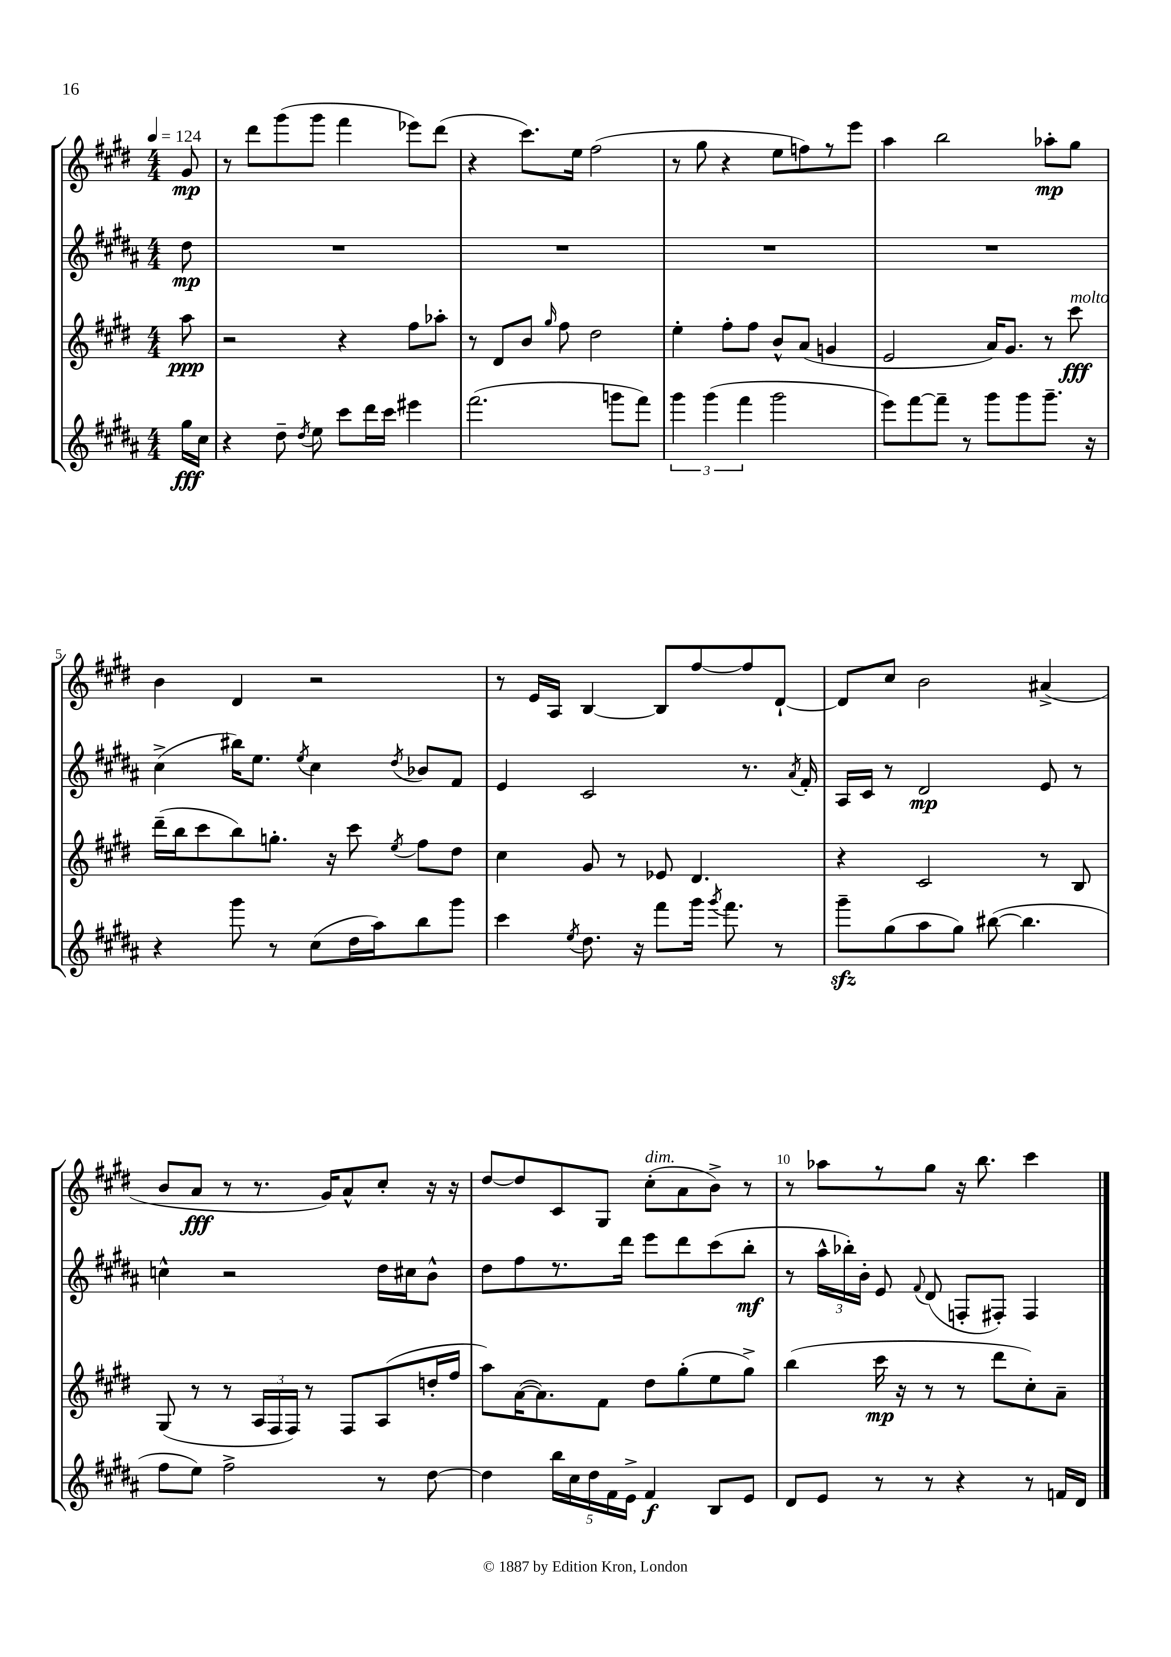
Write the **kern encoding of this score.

**kern	**kern	**kern	**kern
*staff4	*staff3	*staff2	*staff1
*clefG2	*clefG2	*clefG2	*clefG2
*k[f#c#g#d#a#]	*k[f#c#g#d#]	*k[f#c#g#d#a#]	*k[f#c#g#d#]
*M4/4	*M4/4	*M4/4	*M4/4
*MM124	*MM124	*MM124	*MM124
16gg#	8aa	8dd#	8g#
16cc#	.	.	.
=	=	=	=
4r	2r	1r	8r
.	.	.	8ddd#
8dd#~	.	.	(8ggg#
8qdd#	.	.	.
8ee	.	.	8ggg#
8ccc#	4r	.	4fff#
16ddd#	.	.	.
16ccc#	.	.	.
4eee#	8ff#	.	8eee-)
.	8aa-'	.	(8ddd#
=	=	=	=
(2.fff#	8r	1r	4r
.	8d#	.	.
.	8b	.	8.ccc#)
.	16qqgg#	.	.
.	8ff#	.	.
.	.	.	16ee
.	2dd#	.	(2ff#
8ggg	.	.	.
8fff#)	.	.	.
=	=	=	=
6ggg#	4ee'	1r	8r
.	.	.	8gg#
(6ggg#	.	.	.
.	8ff#'	.	4r
6fff#	.	.	.
.	8ff#	.	.
2ggg#	8b^^	.	8ee
.	(8a	.	8ff)
.	4g	.	8r
.	.	.	8eee
=	=	=	=
8eee)	2e	1r	4aa
[8fff#	.	.	.
8fff#~]	.	.	2bb
8r	.	.	.
8ggg#	16a)	.	.
.	8.g#	.	.
8ggg#	.	.	.
8.ggg#~	8r	.	8aa-'
.	8ccc#	.	8gg#
16r	.	.	.
=	=	=	=
4r	(16ddd#~	(4cc#^	4b
.	16bb	.	.
.	8ccc#	.	.
8ggg#	8bb)	16bb#)	4d#
.	.	8.ee	.
8r	8.gg'	.	.
.	.	8qee	.
(8cc#	.	4cc#	2r
.	16r	.	.
16dd#	8ccc#	.	.
16aa#)	.	.	.
.	8qee	8qdd#	.
8bb	8ff#	8b-	.
8ggg#	8dd#	8f#	.
=	=	=	=
4ccc#	4cc#	4e	8r
.	.	.	16e
.	.	.	16A
8qee	.	.	.
8.dd#	8g#	2c#	[4B
.	8r	.	.
16r	.	.	.
8fff#	8e-	.	8B]
16ggg#	4.d#	.	[8ff#
8qggg#	.	.	.
8.fff#	.	.	.
.	.	8.r	8ff#]
8r	.	.	[8d#`
.	.	8qa#	.
.	.	16f#'	.
=	=	=	=
8ggg#~	4r	16A#	8d#]
.	.	16c#	.
(8gg#	.	8r	8cc#
8aa#	2c#	2d#	2b
8gg#)	.	.	.
([8bb#	.	.	.
4.bb#]	.	.	.
.	8r	8e	(4a#^
.	8B	8r	.
=	=	=	=
8ff#	(8G#	4cc^^	8b
8ee)	8r	.	8a
2ff#^	8r	2r	8r
.	24A	.	8.r
.	24F#	.	.
.	24F#)	.	.
.	8r	.	.
.	.	.	16g#)
.	8F#	.	8a^^
8r	(8A	16dd#	8cc#'
.	.	16cc#	.
[8dd#	16dd'	8b^^	16r
.	16ff#	.	16r
=	=	=	=
4dd#]	8aa)	8dd#	[8dd#
.	([16a	8ff#	8dd#]
.	8.a])	.	.
20bb	.	8.r	8c#
20cc#	.	.	.
20dd#	.	.	.
.	8f#	.	8G#
20f#	.	.	.
.	.	16ddd#	.
20e^	.	.	.
4f#	8dd#	8eee	(8cc#'
.	(8gg#'	8ddd#	8a
8B	8ee	(8ccc#	8b^)
8e	8gg#^)	8bb'	8r
=	=	=	=
8d#	(4bb	8r	8r
8e	.	24aa#^^	8aa-
.	.	24bb-')	.
.	.	24b'	.
8r	16ccc#	8e	8r
.	16r	.	.
.	.	8qqf#	.
8r	8r	(8d#	8gg#
4r	8r	8F'	16r
.	.	.	8.bb
.	8ddd#	8F#')	.
8r	8cc#')	4F#	4ccc#
16f	8a~	.	.
16d#	.	.	.
==	==	==	==
*-	*-	*-	*-
